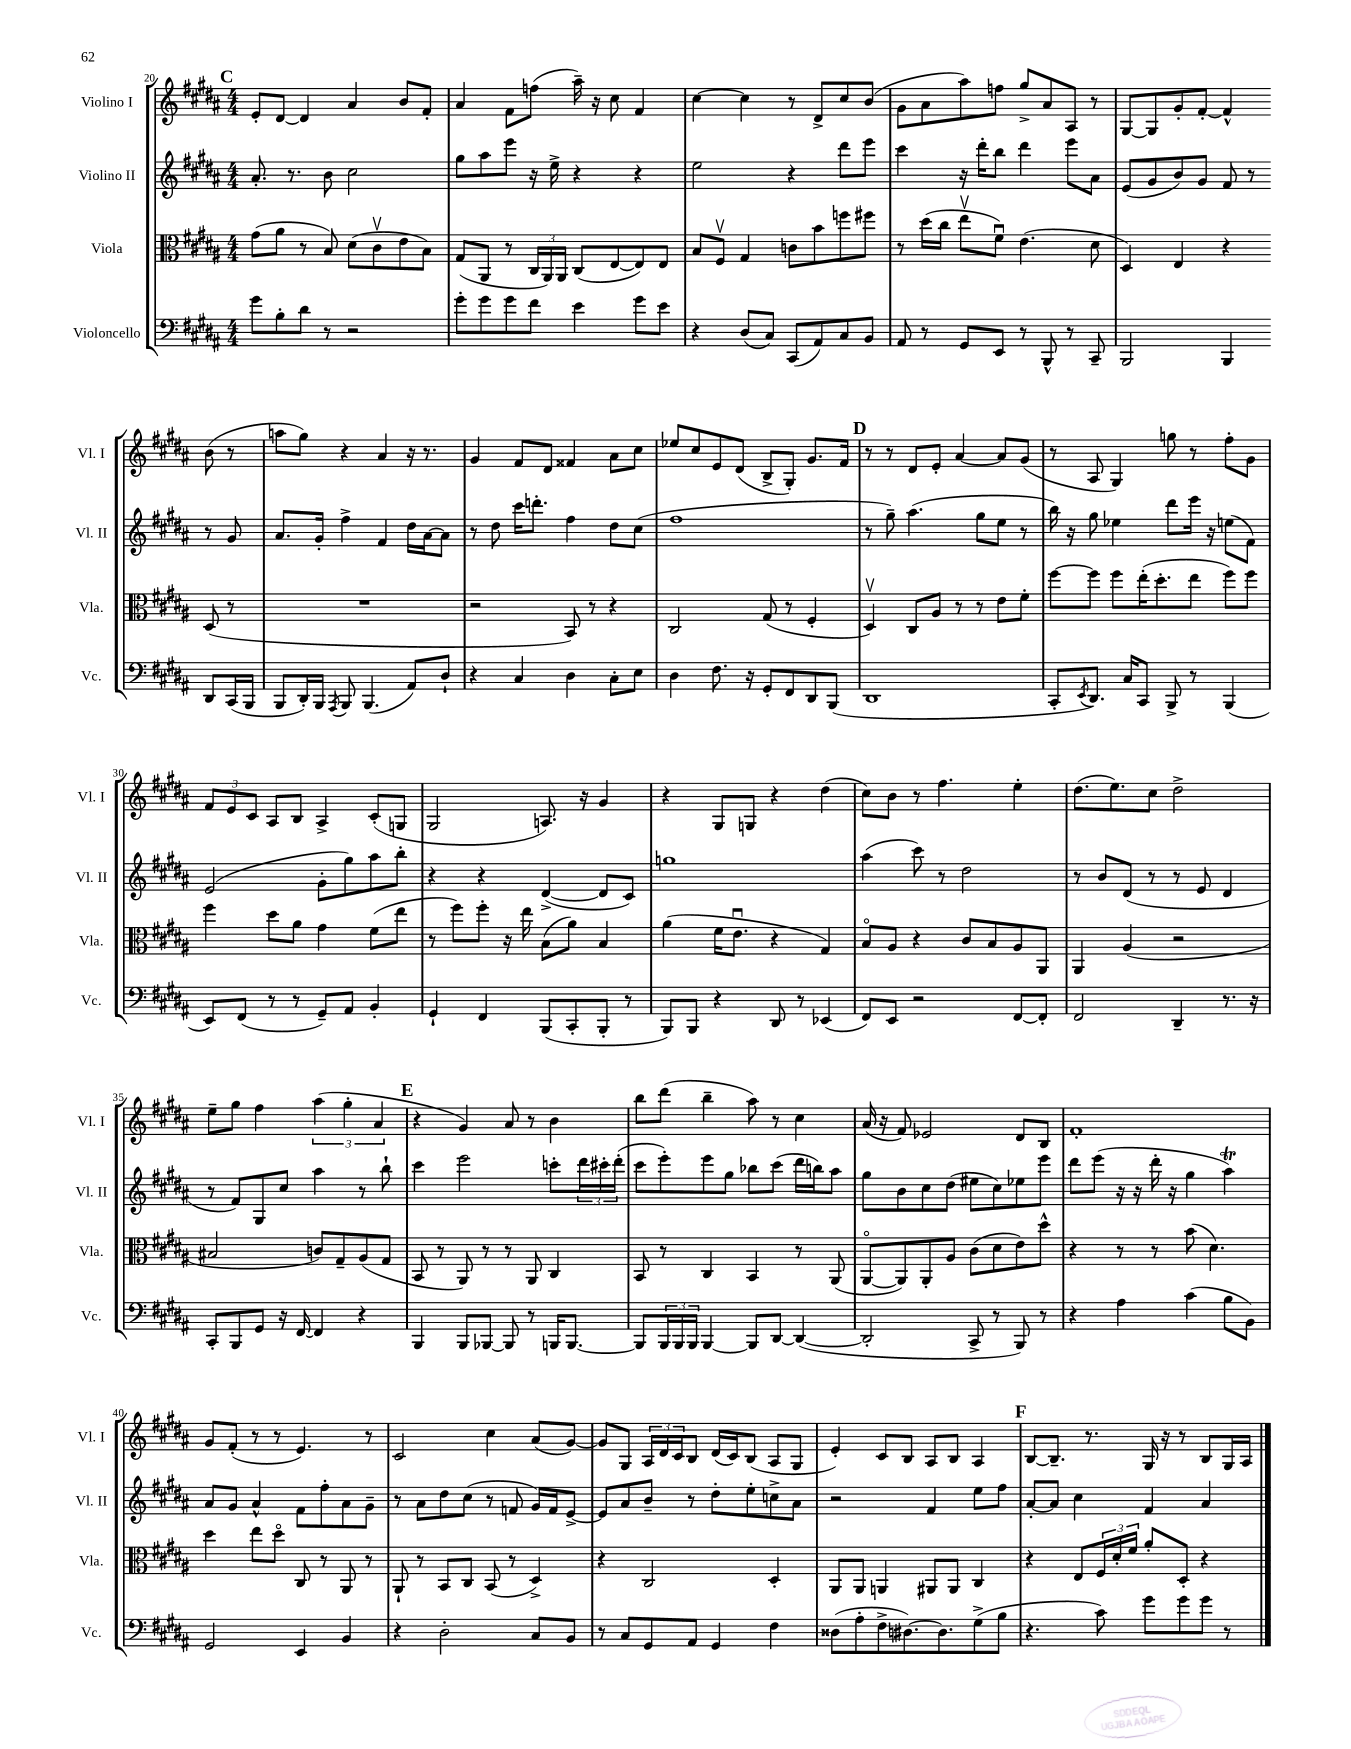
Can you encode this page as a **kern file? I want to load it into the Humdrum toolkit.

**kern	**kern	**kern	**kern
*staff4	*staff3	*staff2	*staff1
*clefF4	*clefC3	*clefG2	*clefG2
*k[f#c#g#d#a#]	*k[f#c#g#d#a#]	*k[f#c#g#d#a#]	*k[f#c#g#d#a#]
*M4/4	*M4/4	*M4/4	*M4/4
8g#\L	(8g#\L	8.a#'/	8e'/L
8B'\	8a#\J	.	[8d#/J
.	.	8.r	.
8d#\J	8r	.	4d#/]
8r	8B/)	8b\	.
2r	(8d#\L	2cc#\	4a#/
.	8c#v\	.	.
.	8e\	.	8b/L
.	8B\J)	.	8f#'/J
=	=	=	=
8g#'\L	(8G#/L	8gg#\L	4a#/
8g#\	8AA#/J	8aa#\	.
8g#\	8r	8eee\J	8f#\L
8f#\J	24C#/LL	16r	(8ff\J
.	24AA#/)	.	.
.	.	16ee^\	.
.	24AA#/JJ	.	.
4e\	(8C#/L	4r	16aa#~\)
.	.	.	16r
.	[8E/	.	8cc#\
8g#\L	8E/])	4r	4f#/
8e\J	8E/J	.	.
=	=	=	=
4r	8B/L	2ee\	[4cc#\
.	8F#v/J	.	.
(8D#/L	4G#/	.	4cc#\]
8C#/J)	.	.	.
(8CC#/L	8c\L	4r	8r
8AA#/)	8b\	.	8d#^/L
8C#/	8ff\	8ddd#\L	8cc#/
8BB/J	8ff#\J	8eee\J	(8b/J
=	=	=	=
8AA#/	8r	4ccc#\	8g#\L
8r	(16dd#\LL	.	8a#\
.	16cc#\JJ	.	.
8GG#/L	8eev\L	16r	8aa#\)
.	.	16ddd#'\LK	.
8EE/J	8f#u\J)	8bb\J	8ff\J
8r	(4.e\	4ddd#\	8gg#^/L
8BBB^^/	.	.	8a#/
8r	.	8eee\L	8A#/J
8CC#~/	8d#\	8a#\J	8r
=	=	=	=
2BBB/	4D#/)	(8e/L	[8G#/L
.	.	8g#/	8G#/]
.	4E/	8b/)	8g#'/
.	.	8g#/J	[8f#'/J
4BBB/	4r	8f#/	4f#^^/]
.	.	8r	.
8DD#/L	(8D#/	8r	(8b\
(16CC#/L	8r	8g#/	8r
16BBB/JJ	.	.	.
=	=	=	=
8BBB/L	1r	8.a#/L	8aa\L
16DD#'/L)	.	.	8gg#\J)
16BBB/JJ	.	16g#'/Jk	.
8qAAA#/	.	.	.
8BBB/	.	4ff#^\	4r
(4.BBB/	.	.	.
.	.	4f#/	4a#/
8AA#/L)	.	16dd#\LL	16r
.	.	[16a#\J	8.r
8D#`/J	.	8a#\]J	.
=	=	=	=
4r	2r	8r	4g#/
.	.	8dd#\	.
4C#/	.	16ccc#\LK	8f#/L
.	.	8.ddd'\J	.
.	.	.	8d#/J
4D#\	8BB/)	4ff#\	4f##/
.	8r	.	.
8C#'\L	4r	8dd#\L	8a#\L
8E\J	.	(8cc#\J	8cc#\J
=	=	=	=
4D#\	2C#/	1ff#	8ee-/L
.	.	.	8cc#/
8.F#\	.	.	8e/
.	.	.	(8d#/J
16r	.	.	.
8GG#'/L	(8G#/	.	8B^/L
8FF#/	8r	.	8G#'/J)
8DD#/	4F#'/	.	8.g#/L
(8BBB/J	.	.	.
.	.	.	16f#/Jk
=	=	=	=
1DD#	4D#v/)	8r	8r
.	.	8gg#~\)	8r
.	8C#/L	(4.aa#\	8d#/L
.	8A#/J	.	8e'/J
.	8r	.	[4a#/
.	8r	8gg#\L	.
.	8e\L	8ee\J	8a#/]L
.	8f#'\J	8r	(8g#/J
=	=	=	=
8CC#'/L	[8ff#\L	16bb\)	8r
.	.	16r	.
8qEE/	.	.	.
8.DD#/J)	8ff#\]J	8gg#\	8A#/
.	8ff#\L	4ee-\	4G#/)
16C#/LK	.	.	.
8CC#/J	(16ee'\K	.	.
.	8.dd#'\	.	.
8BBB^/	.	8ddd#\L	8gg\
8r	8ee\J	16eee\Jk	8r
.	.	16r	.
(4BBB/	8ff#\L)	(8ee\L	8ff#'\L
.	8ff#\J	8f#\J)	8g#\J
=	=	=	=
8EE/L)	4ff#\	(2e/	12f#/L
.	.	.	12e/
(8FF#/J	.	.	.
.	.	.	12c#/J
8r	8dd#\L	.	8A#/L
8r	8a#\J	.	8B/J
8GG#~/L)	4g#\	8g#'\L	4A#^/
8AA#/J	.	8gg#\)	.
4BB'/	(8f#\L	8aa#\	(8c#'/L
.	8ee\J	8bb'\J	8G/J
=	=	=	=
4GG#`/	8r	4r	2G#/
.	8ff#\L)	.	.
4FF#/	8ff#'\J	4r	.
.	16r	.	.
.	16ee\	.	.
(8BBB/L	(8B\L	([4d#^/	8.A/)
8CC#'/	8a#\J)	.	.
.	.	.	16r
8BBB'/J	4B/	8d#/]L	4g#/
8r	.	8c#/J)	.
=	=	=	=
8BBB/L)	(4a#\	1gg	4r
8BBB/J	.	.	.
4r	16f#\LK	.	8G#/L
.	8.eu\J	.	.
.	.	.	8G/J
8DD#/	4r	.	4r
8r	.	.	.
(4EE-/	4G#/)	.	(4dd#\
=	=	=	=
8FF#/L)	8Bo/L	(4aa#\	8cc#\L)
8EE/J	8A#/J	.	8b\J
2r	4r	8ccc#\)	8r
.	.	8r	4.ff#\
.	8c#/L	2dd#\	.
.	8B/	.	.
[8FF#/L	8A#/	.	4ee'\
8FF#'/]J	8AA#/J	.	.
=	=	=	=
2FF#/	4AA#/	8r	(8.dd#\L
.	.	8b/L	.
.	.	.	8.ee\)
.	(4A#/	(8d#/J	.
.	.	8r	8cc#\J
4DD#~/	2r	8r	2dd#^\
.	.	8e/	.
8.r	.	4d#/	.
16r	.	.	.
=	=	=	=
8CC#'/L	2B#/	8r	8ee~\L
8BBB/	.	8f#/L)	8gg#\J
8GG#/J	.	8G#/	4ff#\
16r	.	8cc#/J	.
[16FF#/	.	.	.
4FF#/]	8c/L)	4aa#\	(6aa#\
.	8G#~/	.	.
.	.	.	6gg#'\
4r	(8A#/	8r	.
.	.	.	6a#/
.	8G#/J	8bb`\	.
=	=	=	=
4BBB/	8BB/	4ccc#\	4r
.	8r	.	.
8BBB/L	8AA#/)	2eee\	4g#/)
[8BBB-/J	8r	.	.
8BBB-/]	8r	.	8a#/
8r	8AA#/	.	8r
16BBB/LK	4C#/	8ccc'\L	4b\
[8.BBB/J	.	.	.
.	.	24ddd#\L	.
.	.	24ccc#'\	.
.	.	(24ddd#'\JJ	.
=	=	=	=
8BBB/]L	8BB/	8ccc#\L	8bb\L
24BBB/L	8r	8eee'\)	(8ddd#\J
24BBB/	.	.	.
24BBB/JJ	.	.	.
[4BBB/	4C#/	8eee\	4bb~\
.	.	8gg#\J	.
8BBB/]L	4BB/	8bb-\L	8aa#\)
[8DD#/J	.	(8ccc#\J	8r
(4DD#/_	8r	16ddd#\LL	4cc#\
.	.	16bb\J)	.
.	(8AA#/	8aa#\J	.
=	=	=	=
2DD#'/]	[8AA#o/L	8gg#\L	(16a#/
.	.	.	16r
.	8AA#/])	8b\	8f#/)
.	8AA#'/	8cc#\	2e-/
.	8A#/J	(8dd#\J	.
8CC#^/	(8c#\L	8ee#\L	.
8r	8d#\	8cc#\)	.
8BBB/)	8e\)	8ee-\	8d#/L
8r	8dd#^^\J	8eee\J	8B/J
=	=	=	=
4r	4r	8ddd#\L	1f#'
.	.	(8eee\J	.
4A#\	8r	16r	.
.	.	16r	.
.	8r	16ddd#'\	.
.	.	16r	.
(4c#\	(8b\	4gg#\	.
.	4.d#\)	.	.
8B\L	.	4aa#\)	.
8BB\J)	.	.	.
=	=	=	=
2GG#/	4dd#\	8a#/L	8g#/L
.	.	8g#/J	(8f#'/J
.	8ee\L	4a#^^/	8r
.	8dd#o\J	.	8r
4EE/	8C#/	8f#\L	4.e/)
.	8r	8ff#'\	.
4BB/	8AA#/	8a#\	.
.	8r	8g#~\J	8r
=	=	=	=
4r	8AA#`/	8r	2c#/
.	8r	8a#\L	.
2D#'\	8BB/L	8dd#\	.
.	8C#/J	(8cc#\J	.
.	(8BB/	8r	4cc#\
.	8r	8f/	.
8C#/L	4D#^/)	16g#/LL)	(8a#/L
.	.	16f/J	.
8BB/J	.	[8e^/J	[8g#/J)
=	=	=	=
8r	4r	8e/]L	8g#/]L
8C#/L	.	8a#/	8G#/J
8GG#/	2C#/	8b~/J	24A#/LL
.	.	.	24d#/
.	.	.	24c#/J
8AA#/J	.	8r	8B/J
4GG#/	.	8dd#'\L	(16d#/LL
.	.	.	16c#/J)
.	.	8ee'\	(8B/J
4F#\	4D#'/	8cc^\	8A#/L
.	.	8a#\J	8G#/J
=	=	=	=
(8D##\L	8AA#/L	2r	4e'/)
8A#'\	8AA#/J	.	.
8F#^\	4AA/	.	8c#/L
[8.D#\)	.	.	8B/J
.	8AA#/L	4f#/	8A#/L
8.D#\]	.	.	.
.	8AA#/J	.	8B/J
(8G#^\	4C#/	8ee\L	4A#/
8B\J	.	8ff#\J	.
=	=	=	=
4.r	4r	[8a#'/L	[8B/L
.	.	8a#/]J	8.B~/]J
.	8E/L	4cc#\	.
.	.	.	8.r
8c#\)	24F#/L	.	.
.	24d#'/	.	.
.	24f#/JJ	.	.
8g#\L	8a#'/L	4f#/	16G#/
.	.	.	16r
8g#\	8D#'/J	.	8r
8g#\J	4r	4a#/	8B/L
8r	.	.	16G#/L
.	.	.	16A#/JJ
==	==	==	==
*-	*-	*-	*-
